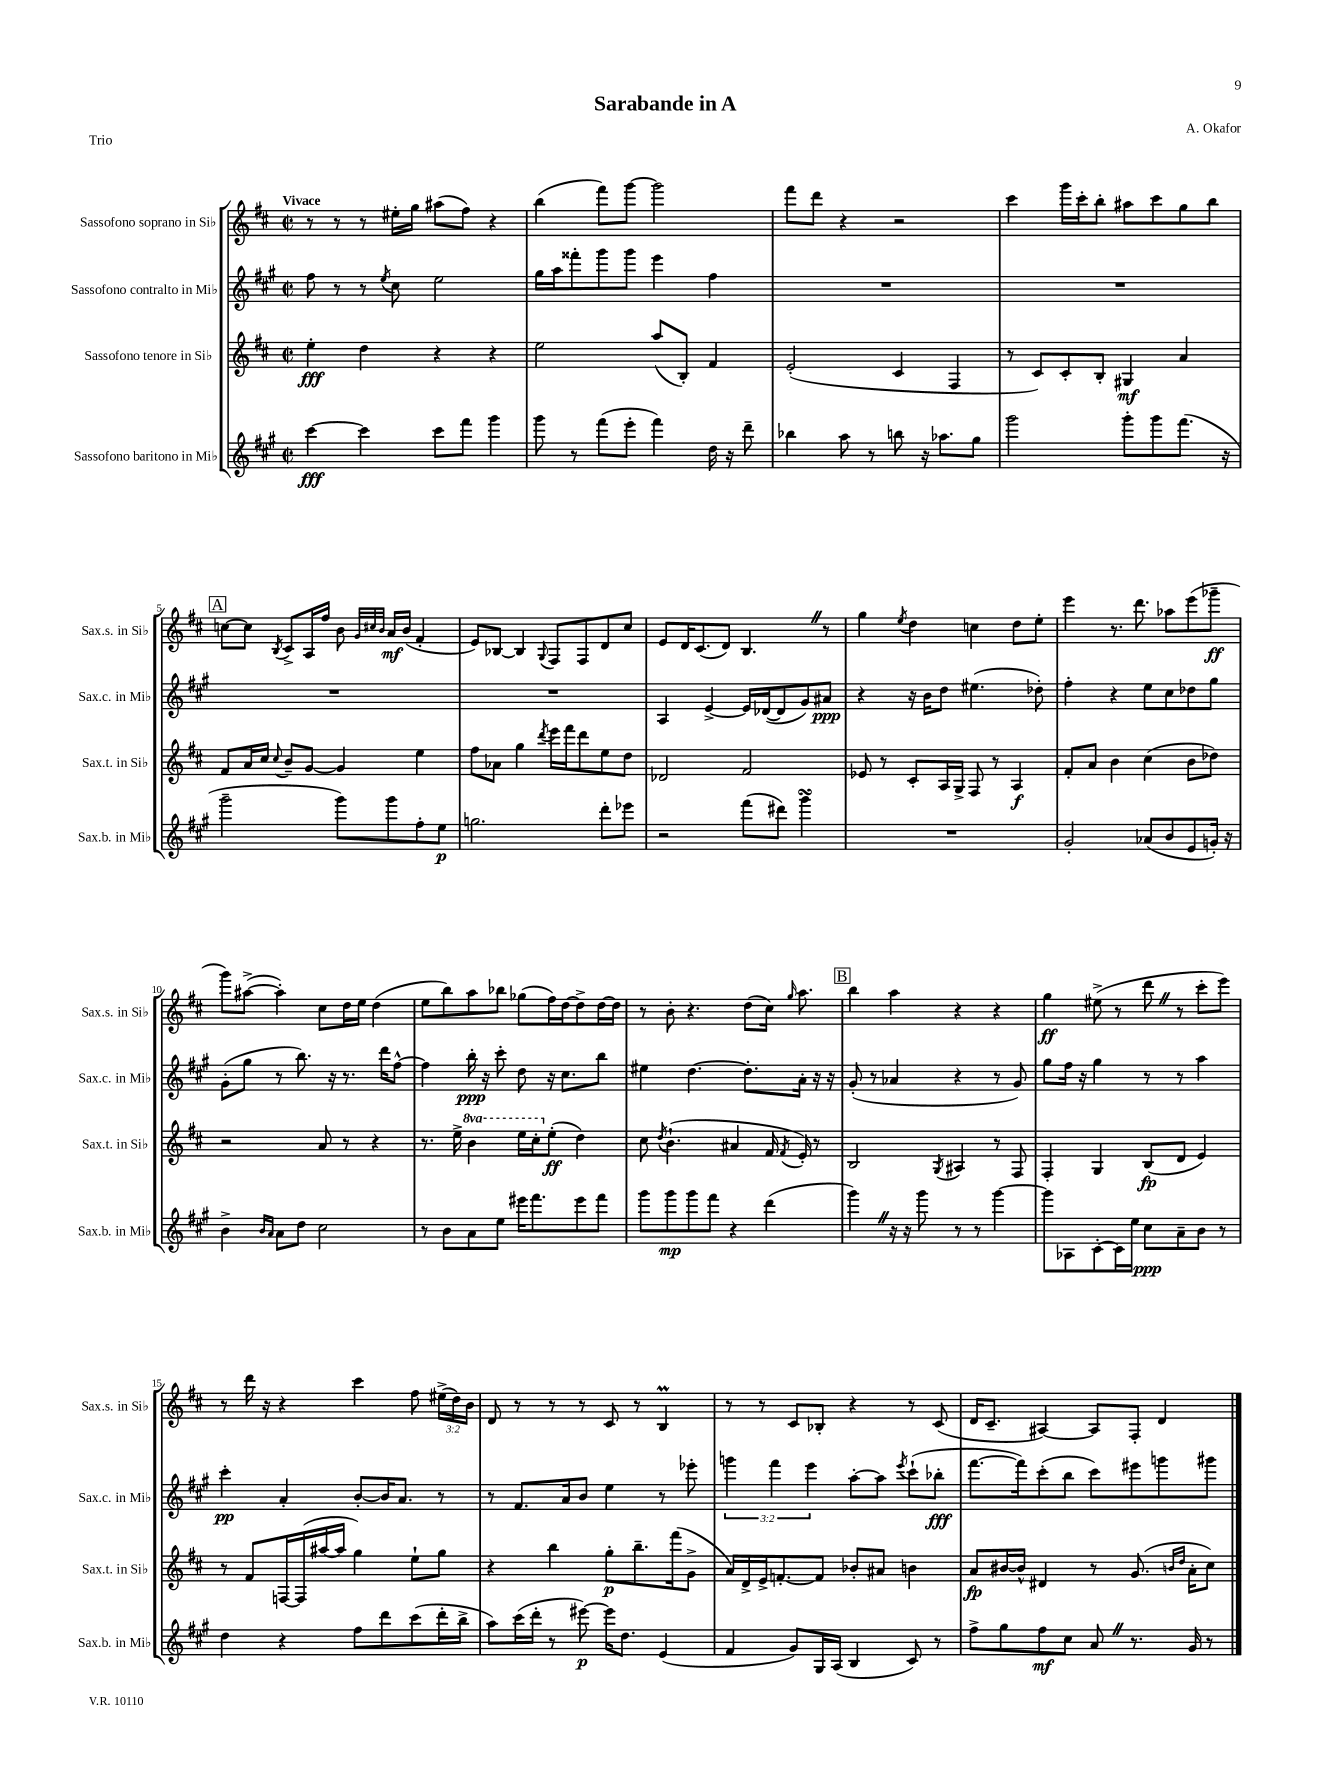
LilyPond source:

\header { title = "Sarabande in A" composer = "A. Okafor" piece = "Trio" }
<<
\new StaffGroup <<
\new Staff = "s0" \with { instrumentName = "Sassofono soprano in Sib" shortInstrumentName = "Sax.s. in Sib" } {
    \clef treble \key d \major \defaultTimeSignature \time 2/2 \override Staff.TupletNumber.text = #tuplet-number::calc-fraction-text \tempo "Vivace"
    \autoBeamOff r8 r8 r8 eis''16[-. g''16] ais''8[( fis''8]) r4 |
    b''4( fis'''8[) g'''8]~ g'''2 |
    fis'''8[ d'''8] r4 r2 |
    cis'''4 g'''16[ cis'''16-. b''8]-. ais''8[ cis'''8 g''8 b''8] |
    \mark \markup { \box "A" } c''8[~ c''8] \acciaccatura { b8 } cis'8[-> a16 fis''16] b'8 \grace { g'32[ cis''32 b'32] } a'16[\mf b'16]( fis'4-. |
    e'8[) bes8]~ bes4 \appoggiatura { g8 } fis8[ fis8 d'8 cis''8] |
    e'8[ d'16 cis'8.( d'8]) b4. \once \override BreathingSign.text = \markup { \musicglyph "scripts.caesura.straight" } \breathe r8 |
    g''4 \acciaccatura { e''8 } d''4 c''4 d''8[ e''8]-. |
    e'''4 r8. d'''8. aes''8[ e'''8( ges'''8]--\ff |
    g'''8[) ais''8]~->( ais''4-.) cis''8[ d''16 e''16] d''4( |
    e''8[ b''8) a''8 bes''8] ges''8[( fis''16) d''16~ d''8-> d''16~ d''16] |
    r8 b'8-. r4. d''8[( cis''16]) \grace { g''16 } a''8. |
    \mark \markup { \box "B" } b''4 a''4 r4 r4 |
    g''4\ff eis''8->( r8 d'''8 \once \override BreathingSign.text = \markup { \musicglyph "scripts.caesura.straight" } \breathe r8 cis'''8[-. e'''8]) |
    r8 d'''16 r16 r4 cis'''4 fis''8 \tuplet 3/2 { eis''16[->( d''16) b'16] } |
    d'8 r8 r8 r8 cis'8 r8 b4\prall |
    r8 r8 cis'8[ bes8]-. r4 r8 cis'8( |
    d'16[ cis'8.]-- ais4~) ais8[ fis8]-. d'4 \bar "|." |
}
\new Staff = "s1" \with { instrumentName = "Sassofono contralto in Mib" shortInstrumentName = "Sax.c. in Mib" } {
    \clef treble \key a \major \defaultTimeSignature \time 2/2 \override Staff.TupletNumber.text = #tuplet-number::calc-fraction-text
    \autoBeamOff fis''8 r8 r8 \acciaccatura { e''8 } cis''8 e''2 |
    gis''16[ a''16 fisis'''8-. gis'''8 gis'''8] e'''4 fis''4 |
    R1 |
    R1 |
    \mark \markup { \box "A" } R1 |
    R1 |
    a4 e'4~-> e'16[ des'16~( des'8 gis'8) ais'8]\ppp |
    r4 r16 b'16[ d''8] eis''4.( des''8-.) |
    fis''4-. r4 e''8[ cis''8 des''8 gis''8] |
    gis'8[-.( gis''8] r8 b''8.) r16 r8. d'''16[ fis''8]~-^ |
    fis''4 b''16-.\ppp r16 cis'''8-. d''8 r16 cis''8.[ b''8] |
    eis''4 d''4.~ d''8.[-. a'16]-. r16 r16 |
    \mark \markup { \box "B" } gis'8-.( r8 aes'4 r4 r8 gis'8) |
    gis''8[ fis''16] r16 gis''4 r8 r8 a''4 |
    cis'''4-.\pp a'4-. b'8[~-. b'16 a'8.] r8 |
    r8 fis'8.[ a'16 b'8] e''4 r8 ees'''8-. |
    \tuplet 3/2 { g'''4 fis'''4 e'''4 } a''8[~-. a''8] \acciaccatura { e'''8 } cis'''8[-!( bes''8]-.\fff |
    fis'''8.[~ fis'''16) cis'''8-.( b''8] cis'''8[) eis'''8 g'''8 gis'''8] \bar "|." |
}
\new Staff = "s2" \with { instrumentName = "Sassofono tenore in Sib" shortInstrumentName = "Sax.t. in Sib" } {
    \clef treble \key d \major \defaultTimeSignature \time 2/2 \set Staff.ottavationMarkups = #ottavation-simple-ordinals
    \autoBeamOff e''4-.\fff d''4 r4 r4 |
    e''2 a''8[( b8]-.) fis'4 |
    e'2-.( cis'4 fis4 |
    r8 cis'8[) cis'8-. b8]-. gis4\mf a'4 |
    \mark \markup { \box "A" } fis'8[ a'16 cis''16] \appoggiatura { cis''8 } b'8[-- g'8]~ g'4 e''4 |
    fis''8[ aes'8] g''4 \acciaccatura { d'''8 } e'''16[ fis'''16 d'''8 e''8 d''8] |
    des'2 fis'2 |
    ees'8 r8 cis'8[-. a16 g16]-> fis8 r8 a4\f |
    fis'8[-. a'8] b'4 cis''4( b'8[ des''8]) |
    r2 a'8 r8 r4 |
    r8. e''16-> \ottava #1 b''4 e'''16[ cis'''16-. \ottava #0 e''8]-.\ff( d''4) |
    cis''8 \acciaccatura { d''8 } b'4.-!( ais'4 fis'16 \acciaccatura { fis'8 } e'16-.) r8 |
    \mark \markup { \box "B" } b2 \acciaccatura { g8 } ais4 r8 fis8 |
    fis4-. g4 b8[\fp( d'8] e'4) |
    r8 fis'8[ f16~ f16( ais''16~ ais''16] g''4) e''8[-! g''8] |
    r4 b''4 g''8[-.\p b''8.-- fis'''16( g'8]-> |
    a'16[) d'16-> e'16-> f'8.~-. f'8] bes'8[-. ais'8] b'4 |
    a'8[\fp bis'16~ bis'16]-^ dis'4 r8 g'8.( \grace { b'16[ d''16] } a'16[-. cis''8]) \bar "|." |
}
\new Staff = "s3" \with { instrumentName = "Sassofono baritono in Mib" shortInstrumentName = "Sax.b. in Mib" } {
    \clef treble \key a \major \defaultTimeSignature \time 2/2
    \autoBeamOff cis'''4~\fff cis'''4 cis'''8[ fis'''8] gis'''4 |
    gis'''8 r8 fis'''8[( e'''8]-. fis'''4) d''16 r16 d'''8-- |
    bes''4 a''8 r8 b''8 r16 aes''8.[ gis''8] |
    gis'''2 gis'''8[-. gis'''8 fis'''8.]( r16 |
    \mark \markup { \box "A" } gis'''2-- gis'''8[) gis'''8 fis''8-. e''8]\p |
    g''2. d'''8[-. ees'''8] |
    r2 fis'''8[( dis'''8]) gis'''4\turn |
    R1 |
    gis'2-. aes'8[( b'8 e'8 g'16]-.) r16 |
    b'4-> \grace { b'16[ a'16] } a'8[ d''8] cis''2 |
    r8 b'8[ a'8 e''8] eis'''16[ fis'''8. eis'''8 fis'''8] |
    gis'''8[ gis'''8\mp gis'''8 fis'''8] r4 d'''4( |
    \mark \markup { \box "B" } gis'''4) \once \override BreathingSign.text = \markup { \musicglyph "scripts.caesura.straight" } \breathe r16 r16 gis'''8 r8 r8 gis'''4~ |
    gis'''8[ aes8 cis'8~-. cis'16 e''16] cis''8[\ppp a'8-- b'8] r8 |
    d''4 r4 fis''8[ d'''8 cis'''8( d'''16-. b''16]-> |
    a''8[) cis'''16( d'''16]-. r8 eis'''8~\p) eis'''16[ d''8.] e'4( |
    fis'4 gis'8[) gis16 a16]( b4 cis'8) r8 |
    fis''8[-> gis''8 fis''8\mf cis''8] a'8 \once \override BreathingSign.text = \markup { \musicglyph "scripts.caesura.straight" } \breathe r8. gis'16 r8 \bar "|." |
}
>>
>>
